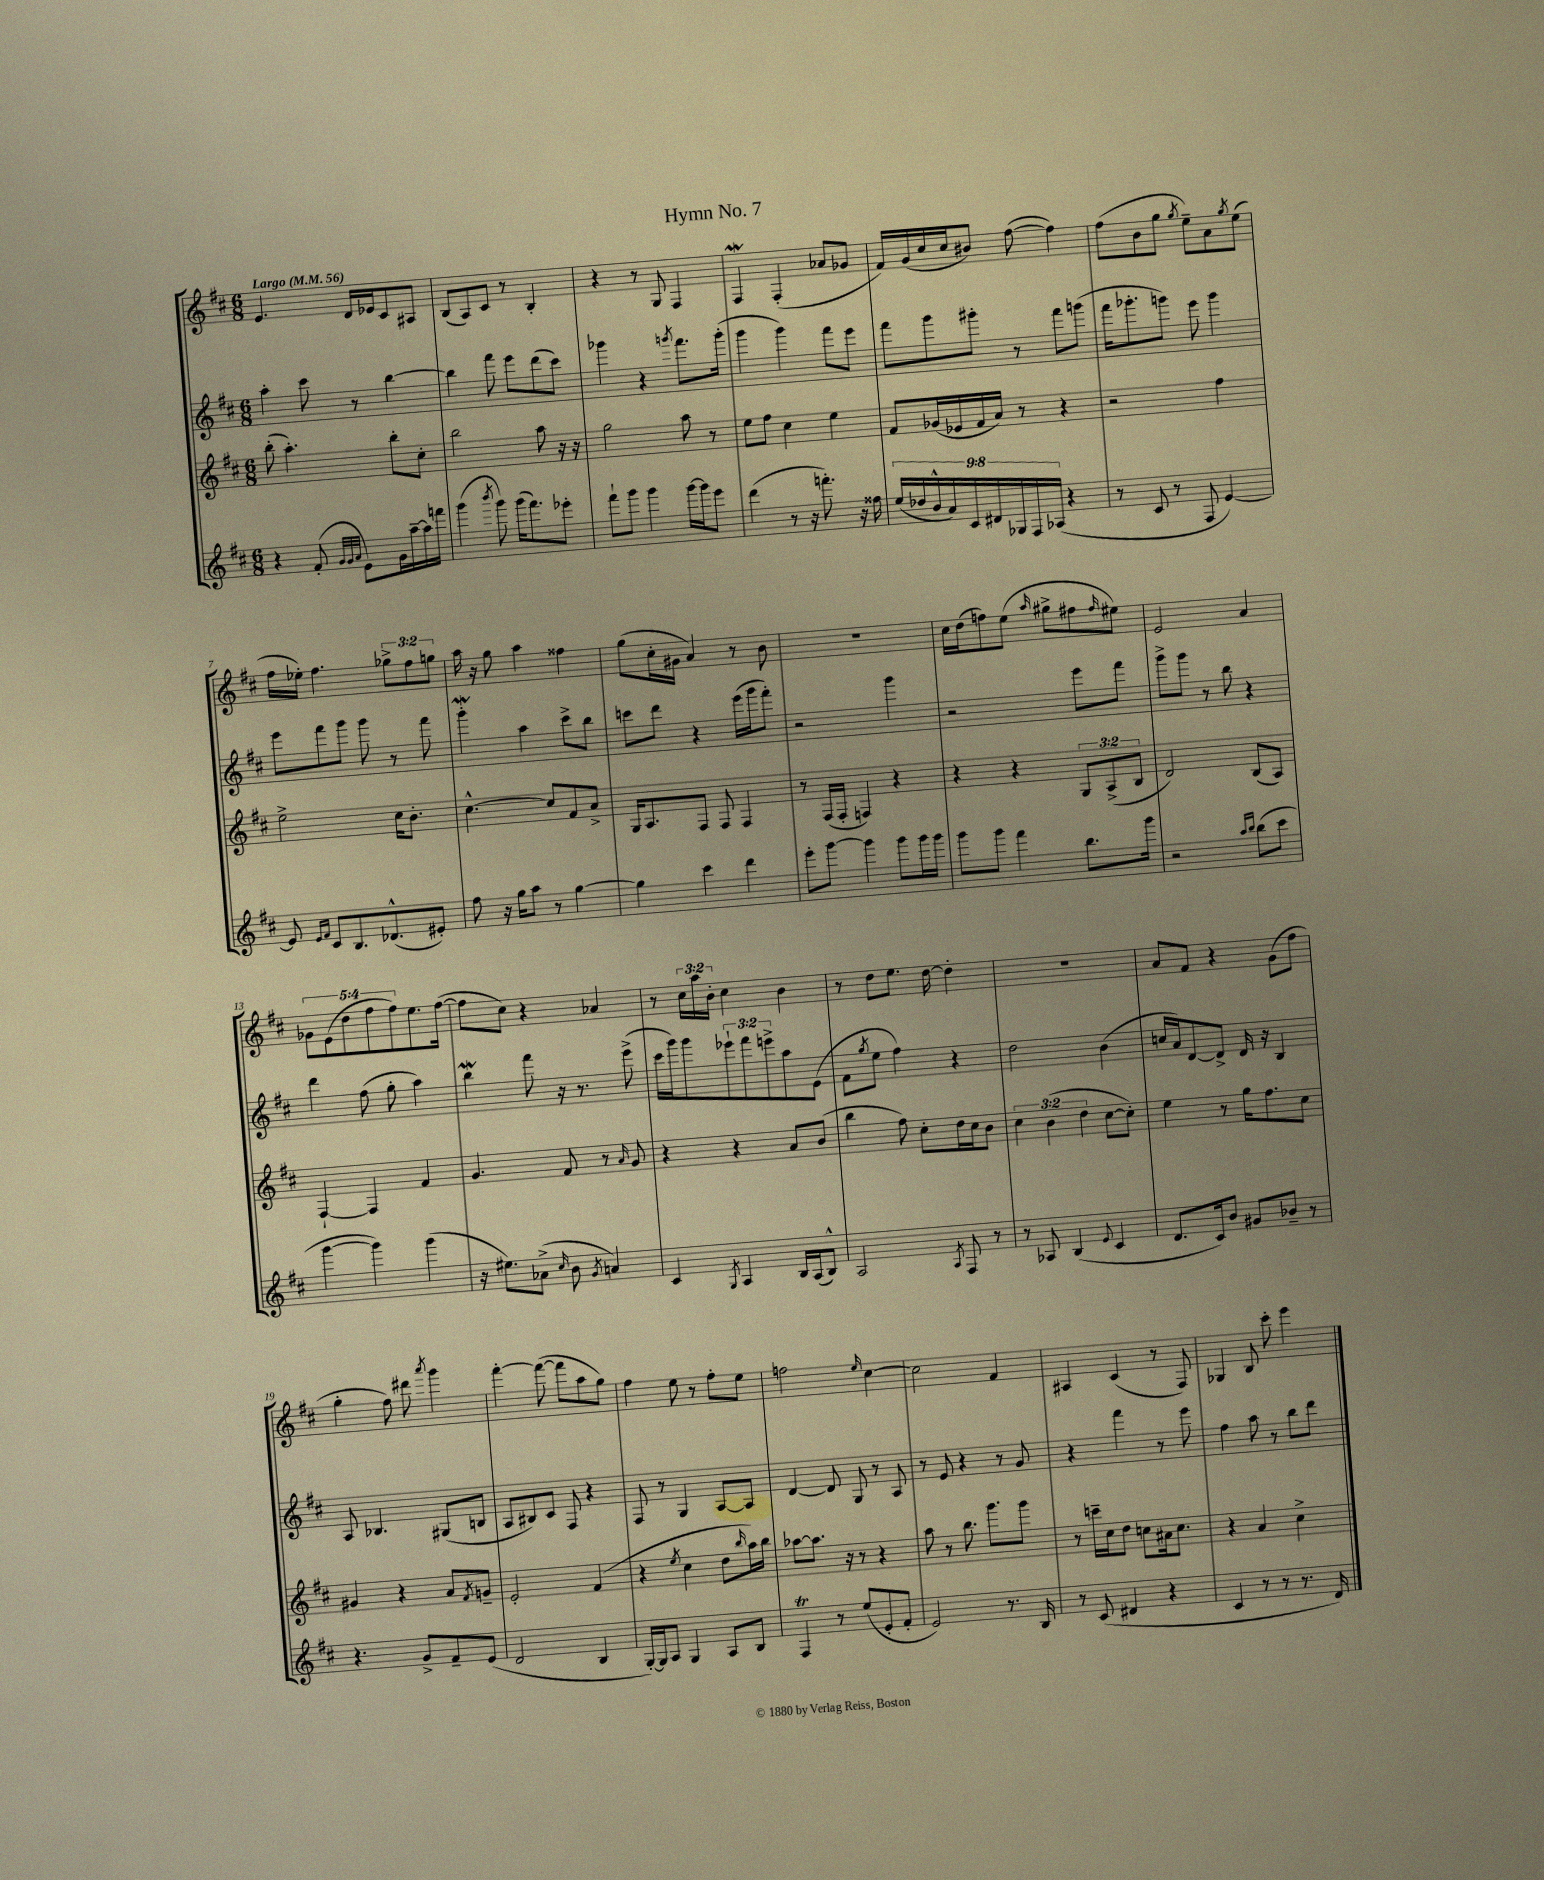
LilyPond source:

\header { title = "Hymn No. 7" }
<<
\new StaffGroup <<
\new Staff = "s0" {
    \clef treble \key d \major \numericTimeSignature \time 6/8 \override Staff.TupletNumber.text = #tuplet-number::calc-fraction-text \tempo "Largo" 4 = 56
    e'4. d'16 ees'16 cis'8 ais8 |
    b8( a8) cis'8 r8 b4-. |
    r4 r8 g8 fis4 |
    fis4\mordent fis4-.( aes'8 ges'8 |
    fis'16) g'16( cis''16 cis''16 bis'8) fis''8~( fis''4) |
    fis''8( b'8 g''8 \acciaccatura { g''8 } e''8--) a'8 \acciaccatura { g''8 } e''8( |
    fis''16 ees''16-.) fis''4. \tuplet 3/2 { ges''8-> fis''8 g''8 } |
    a''16 r16 g''8 a''4 fisis''4 |
    g''8( cis''16-. gis'16 a'4) r8 b'8 |
    R2. |
    cis''16 d''16( f''8) e''8( \grace { a''16 } gis''8-> fis''8 \grace { fis''16 } eis''8) |
    e'2 a'4 |
    \tuplet 5/4 { ges'8 e'8( d''8 fis''8 fis''8) } e''8. fis''16~( |
    fis''8 cis''8) r4 aes'4 |
    r8 \tuplet 3/2 { cis''16 a''16 b'16-. } cis''4 b'4 |
    r8 d''8 e''8. d''16~ d''4-. |
    R2. |
    a'8 fis'8 r4 g'8( fis''8 |
    g''4-. fis''8) dis'''8 \acciaccatura { a'''8 } g'''4 |
    fis'''4~-. fis'''8~( fis'''8 a''8 g''8) |
    fis''4 e''8 r8 fis''8-. e''8 |
    f''2 \grace { e''16 } cis''4~ |
    cis''2 fis'4 |
    ais4 cis'4( r8 fis8) |
    ges4 b8 cis'''8-. e'''4 \bar "|." |
}
\new Staff = "s1" {
    \clef treble \key d \major \numericTimeSignature \time 6/8 \override Staff.TupletNumber.text = #tuplet-number::calc-fraction-text
    a''4-. cis'''8 r8 b''4~ |
    b''4 fis'''8 e'''8 d'''8( cis'''8) |
    ges'''4 r4 \acciaccatura { g'''8 } fis'''8. g'''16-.( |
    g'''4 g'''4) fis'''8 e'''8 |
    fis'''8 g'''8 gis'''8-. r8 fis'''8 g'''8( |
    fis'''16 ges'''8.-. g'''8) e'''8 g'''4 |
    e'''8 fis'''8 g'''8 g'''8 r8 fis'''8 |
    g'''4-.\mordent a''4 cis'''8-> b''8 |
    c'''8 d'''8 r4 e'''16( g'''16 fis'''8-.) |
    r2 g'''4 |
    r2 e'''8 fis'''8 |
    g'''8-> g'''8 r8 b''8 r4 |
    d'''4 fis''8( g''8-. a''4) |
    b''4\mordent fis'''8 r16 r8. e'''8->( |
    cis'''16 g'''16) g'''8 \tuplet 3/2 { ees'''8-! fis'''8 e'''8-> } a''8 e'8( |
    fis'8 \acciaccatura { g''8 } e''8 fis''4) r4 |
    d''2 b'4( |
    c''16 a'16) d'8~ d'8-> d'16 r16 b4 |
    a8 bes4. gis8( b8 |
    a8 bis8) cis'8 fis8 r4 |
    fis8 r8 g4 a8~ a8 |
    d'4~ d'8 g8 r8 a8 |
    r8 e'8 r4 r8 g'8 |
    r4 fis'''4 r8 e'''8 |
    fis''4 a''8 r8 b''8 d'''8 \bar "|." |
}
\new Staff = "s2" {
    \clef treble \key d \major \numericTimeSignature \time 6/8 \override Staff.TupletNumber.text = #tuplet-number::calc-fraction-text
    b''8-.( a''4.-.) b''8-. cis''8-. |
    b''2 a''8 r16 r16 |
    g''2 a''8 r8 |
    e''8 fis''8 cis''4 e''4 |
    fis'8 ges'16( ees'16 fis'16 a'16) r8 r4 |
    r2 fis''4 |
    e''2-> cis''16 b'8.-. |
    cis''4.~-^ cis''8 fis'8 a'8-> |
    g16 a8. fis8 fis8 fis4 |
    r8 fis16( fis16-. f4) r4 |
    r4 r4 \tuplet 3/2 { g8 a8->( b8 } |
    d'2) b8( a8) |
    fis4~-! fis4 fis'4 |
    g'4. fis'8 r8 \grace { a'16 } g'8 |
    r4 r4 a'8 b'8( |
    b''4 fis''8) cis''8-. d''16 cis''16 b'8 |
    \tuplet 3/2 { cis''4 b'4( d''4 } cis''8~ cis''8-.) |
    e''4 r8 g''16 fis''8. cis''8 |
    gis'4 r4 a'8 \acciaccatura { fis'8 } g'8-- |
    e'2-. fis'4( |
    r4 \acciaccatura { e''8 } cis''4 d''8 \grace { b''16 } a''16) b''16 |
    aes''8~ aes''8. r16 r8 r4 |
    a''8 r8 b''8. g'''8. g'''8 |
    r8 c'''16-- cis''16 d''8 c''8 ais'16 c''8. |
    r4 a'4 cis''4-> \bar "|." |
}
\new Staff = "s3" {
    \clef treble \key d \major \numericTimeSignature \time 6/8 \override Staff.TupletNumber.text = #tuplet-number::calc-fraction-text
    r4 fis'8-.( \grace { g'32 g'32 a'32 } e'8) g'16 a''16~-- a''16 f'''16 |
    g'''4( \acciaccatura { b'''8 } g'''8) g'''16( fis'''8.) ees'''8-. |
    fis'''8-! g'''8 g'''4 g'''16~ g'''16 e'''8 |
    d'''4( r8 r16 f'''8.-.) r16 fisis''16 |
    \tuplet 9/8 { e''16( des''16 b'16-^ a'16) cis'16 dis'16 ges16 fis16 aes16( } r4 |
    r8 cis'8 r8 fis8 e'4~) |
    e'8 \grace { e'16 fis'16 } cis'8 b8. des'8.-^( eis'8-.) |
    fis''8 r16 g''16 a''8 r8 g''4~ |
    g''4 cis'''4 d'''4 |
    e'''8-. g'''8~ g'''4 g'''8 g'''16 g'''16 |
    g'''8 g'''8 fis'''4 b''8. g'''16 |
    r2 \grace { a''16 b''16 } b''8( cis'''8 |
    g'''4~ g'''4) g'''4( |
    r16 eis''8.) aes'8->( \grace { cis''16 } b'8 \acciaccatura { g'8 } a'4) |
    cis'4 \acciaccatura { g8 } a4 b16 a16( b8-^) |
    a2 \acciaccatura { a8 } fis8 r8 |
    r8 aes8 b4( \appoggiatura { e'8 } cis'4 |
    d'8. cis'16) b'8 gis'8 bes'8-- r8 |
    r4. g'8-> fis'8-- e'8( |
    d'2 b4 |
    g16~-.) g16 a8 g4 a8 b8 |
    fis4\trill r8 e''8( e'8-. fis'8-. |
    e'2) r8. b16 |
    r8 cis'8( dis'4 r4 |
    cis'4 r8 r8 r8. d'16) \bar "|." |
}
>>
>>
